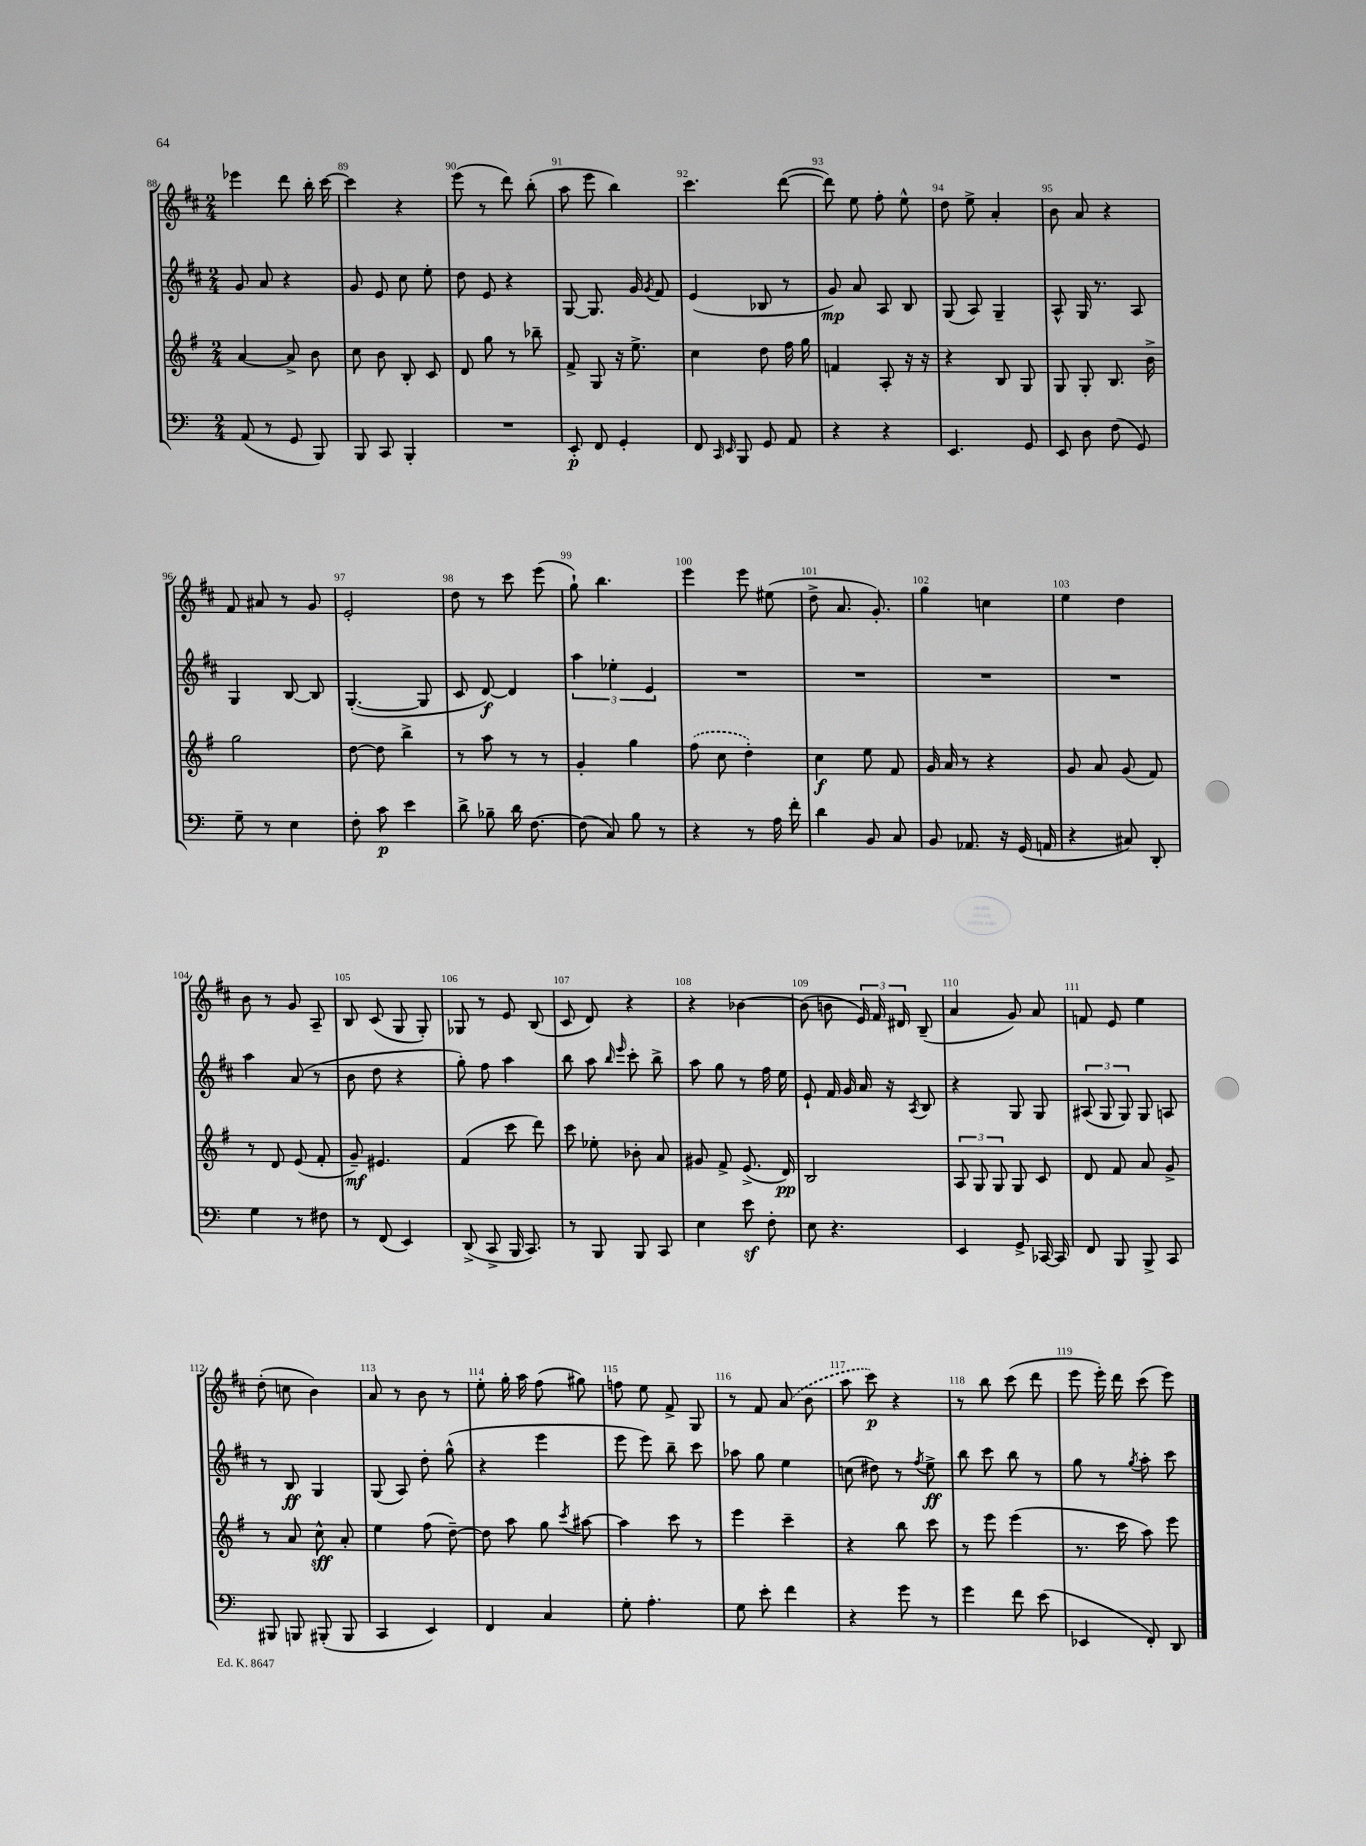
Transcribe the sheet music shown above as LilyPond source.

<<
\new StaffGroup <<
\new Staff = "s0" {
    \clef treble \key d \major \numericTimeSignature \time 2/4
    \autoBeamOff ees'''4 d'''8 b''16-. cis'''16~ |
    cis'''4 r4 |
    e'''8( r8 d'''8) b''8-.( |
    a''8 e'''8 b''4) |
    cis'''4. d'''8~( |
    d'''8) e''8 fis''8-. e''8-^ |
    d''8 e''8-> a'4-. |
    b'8 a'8 r4 |
    fis'8 ais'8 r8 g'8 |
    e'2-. |
    d''8 r8 cis'''8 e'''8( |
    g''8-!) b''4. |
    e'''4 e'''8 eis''8( |
    d''8-> a'8. g'8.-.) |
    g''4 c''4 |
    e''4 d''4 |
    b'8 r8 g'8 a8-- |
    b8 cis'8( g8 g8-.) |
    ges8 r8 e'8 b8( |
    cis'8 d'8) r4 |
    r4 bes'4~ |
    bes'8( b'8 \tuplet 3/2 { e'16) fis'16 dis'16 } b8--( |
    a'4 g'8) a'8 |
    f'8 e'8 e''4 |
    d''8-.( c''8 b'4) |
    a'8 r8 b'8 r8 |
    e''8-. g''16-. a''16 fis''8( gis''8) |
    f''8 e''8 fis'8-> g8 |
    r8 fis'8 \once \slurDashed a'8( b'8 |
    a''8 cis'''8\p) r4 |
    r8 b''8 cis'''8( d'''8 |
    e'''8 e'''16-.) d'''16 cis'''8( e'''8) \bar "|." |
}
\new Staff = "s1" {
    \clef treble \key d \major \numericTimeSignature \time 2/4
    \autoBeamOff g'8 a'8 r4 |
    g'8 e'8 cis''8 e''8-. |
    d''8 e'8 r4 |
    g8~ g8. g'16 \acciaccatura { g'8 } fis'8 |
    e'4( bes8 r8 |
    g'8\mp) a'8 a8 b8 |
    g8( a8) g4-- |
    a8-^ g16 r8. a8 |
    g4 b8~ b8 |
    g4.~-.( g8 |
    cis'8 d'8~\f) d'4 |
    \tuplet 3/2 { a''4 ees''4-. e'4 } |
    R2 |
    R2 |
    R2 |
    R2 |
    a''4 a'8( r8 |
    b'8 d''8 r4 |
    g''8-.) fis''8 a''4 |
    b''8 a''8 \grace { b''16 e'''16 } cis'''8-. b''8-> |
    a''8 g''8 r8 fis''16 e''16 |
    e'8-! fis'16 g'16 a'16 r16 \acciaccatura { a8 } b8 |
    r4 g8 g8 |
    \tuplet 3/2 { ais8( g8 g8) } g8 a8 |
    r8 b8\ff g4 |
    g8( a8) d''8-. g''8-^( |
    r4 e'''4 |
    e'''8 e'''8) b''8-- cis'''8 |
    aes''8 g''8 e''4 |
    c''8( dis''8) r8 \acciaccatura { fis''8 } e''8->\ff |
    b''8 cis'''8 b''8 r8 |
    g''8 r8 \acciaccatura { g''8 } a''8-. cis'''8 \bar "|." |
}
\new Staff = "s2" {
    \clef treble \key g \major \numericTimeSignature \time 2/4
    \autoBeamOff a'4~ a'8-> b'8 |
    c''8 b'8 b8-. c'8 |
    d'8 g''8 r8 bes''8-- |
    fis'8-> g8 r16 e''8.-> |
    c''4 d''8 fis''16 g''16 |
    f'4 a8-. r16 r16 |
    r4 b8 g8 |
    g8 g8-. b8. b'16-> |
    g''2 |
    d''8~ d''8 b''4-> |
    r8 a''8 r8 r8 |
    g'4-. g''4 |
    \once \slurDashed fis''8( c''8 d''4-.) |
    c''4\f e''8 fis'8 |
    g'16 a'16 r8 r4 |
    g'8 a'8 g'8( fis'8) |
    r8 d'8 e'8( fis'8-. |
    g'8--\mf) eis'4. |
    fis'4( c'''8 d'''8) |
    c'''8 ees''8-. bes'8-. a'8 |
    gis'8 fis'8-> e'8.->( d'16\pp) |
    b2 |
    \tuplet 3/2 { a8 g8 g8 } g8 c'8 |
    d'8 fis'8 a'8 g'8-> |
    r8 a'8 c''8-^\sff a'8-. |
    e''4 fis''8( d''8~--) |
    d''8 a''8 g''8 \acciaccatura { c'''8 } ais''8~ |
    ais''4 c'''8 r8 |
    e'''4 c'''4-- |
    r4 b''8 c'''8 |
    r8 e'''8 e'''4( |
    r8. c'''16 a''8) e'''8 \bar "|." |
}
\new Staff = "s3" {
    \clef bass \key c \major \numericTimeSignature \time 2/4
    \autoBeamOff a,8( r8 g,8 b,,8) |
    b,,8 c,8 b,,4-. |
    R2 |
    e,8-.\p f,8 g,4-. |
    f,8 \grace { c,16 e,16 } b,,8 g,8 a,8 |
    r4 r4 |
    e,4. g,8 |
    e,8 d8 f8( g,8) |
    g8-- r8 e4 |
    f8-. c'8\p e'4 |
    d'8-> bes8-- d'16 f8.~ |
    f8( c8) b8 r8 |
    r4 r8 a16 f'16-. |
    d'4 b,8 c8 |
    b,8 aes,8. r16 g,16( a,16 |
    r4 cis8) d,8-. |
    g4 r8 fis8 |
    r8 f,8( e,4) |
    d,8->( c,8-> b,,16 c,8.) |
    r8 b,,8 b,,8 c,8 |
    e4 e'8\sf f8-. |
    e8 r4. |
    e,4 g,8-> ces,16~ ces,16 |
    f,8 b,,8 b,,8-> c,8 |
    bis,,8 b,,8 bis,,8-.( bis,,8 |
    c,4 e,4) |
    f,4 c4 |
    g8-. a4.-. |
    g8 e'8-. f'4 |
    r4 g'8 r8 |
    g'4 f'8 e'8( |
    ees,4 f,8-.) d,8 \bar "|." |
}
>>
>>
\layout { \context { \Score currentBarNumber = #88 \override BarNumber.break-visibility = ##(#f #t #t) barNumberVisibility = #all-bar-numbers-visible } }
